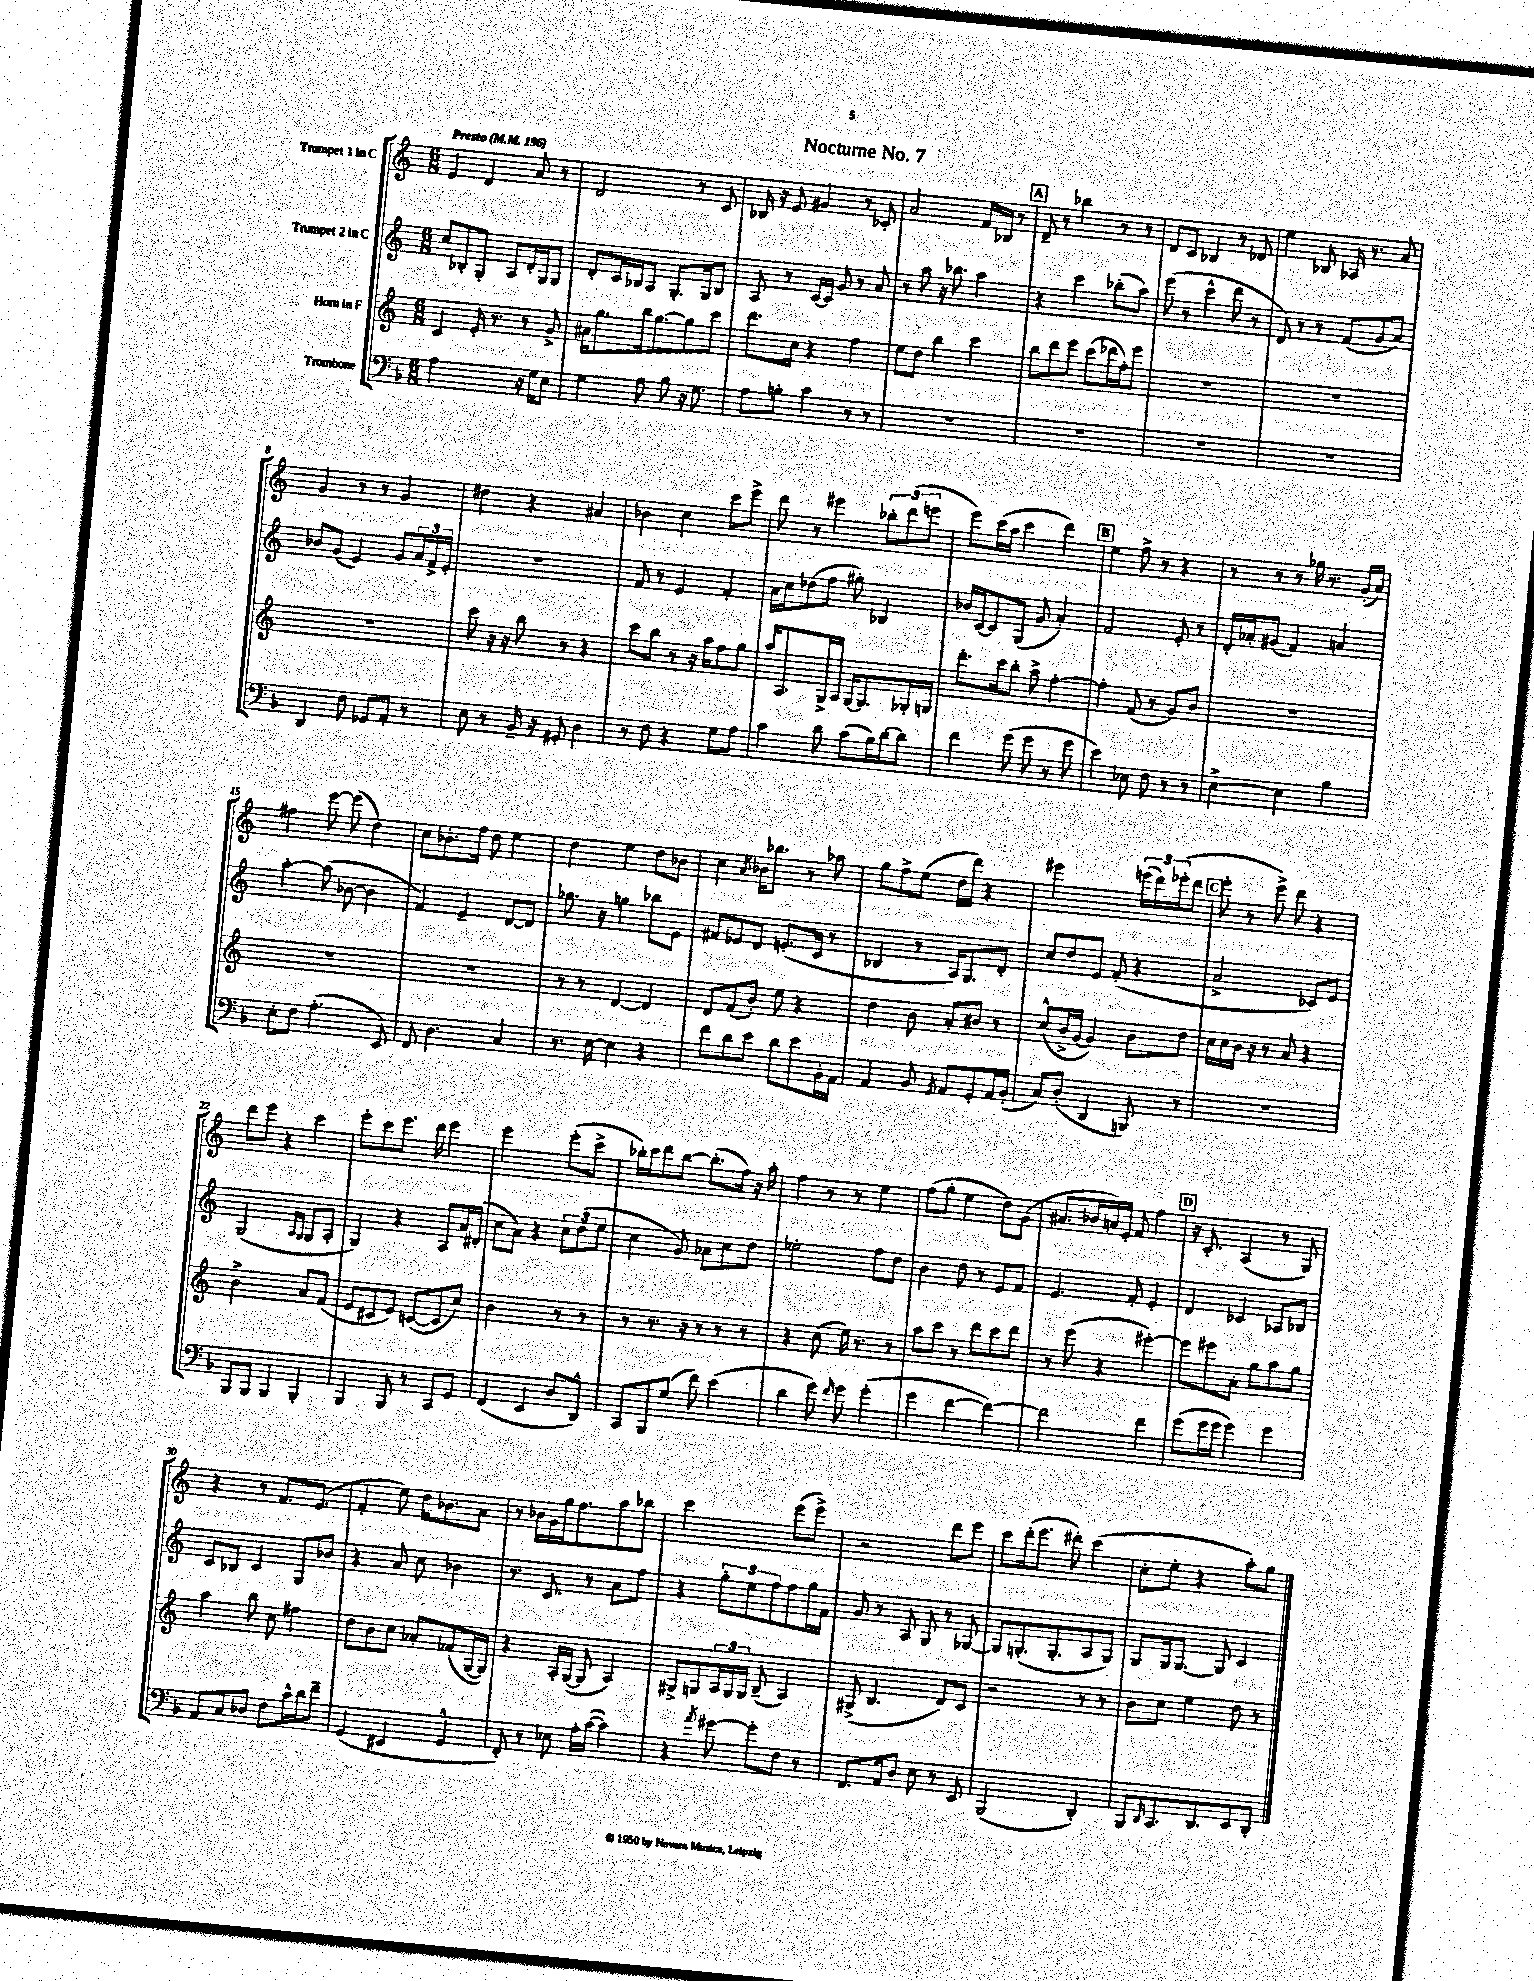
\header { title = "Nocturne No. 7" }
<<
\new StaffGroup <<
\new Staff = "s0" \with { instrumentName = "Trumpet 1 in C" } {
    \clef treble \key c \major \numericTimeSignature \time 6/8 \tempo "Presto" 4 = 196
    e'4 d'4 a'8 r8 |
    d'2 r8 c'8 |
    bes16 r16 e'8 gis'4 r8 ces'8-. |
    a'2 f'16 bes16 r8 |
    \mark \markup { \box "A" } d'8-- r8 bes''4 r8 r8 |
    d'8 c'8 bes4 r8 des'8 |
    e''4 bes8 aes16 r8. a'8 |
    g'4 r8 r8 g'4 |
    dis''4 r4 ais'4 |
    bes'4 c''4 c'''8 e'''8-> |
    d'''8 r8 eis'''4 \tuplet 3/2 { bes''8-. d'''8( e'''8 } |
    e'''8) c'''16( a''16 c'''4 d'''4) |
    \mark \markup { \box "B" } e''4 f''8-> r8 r4 |
    r8 r8 r8 ges''16 r8. g'16-.( a'16) |
    fis''4 e'''8~ e'''8( d''4) |
    c''8 bes'8.-. f''16 d''8 e''4 |
    d''4 e''4 d''8 bes'8 |
    c''4 \acciaccatura { a'8 } bes'16 bes''8. r8 aes''8 |
    g''8 f''8-> e''8( d''16 d'''16) r4 |
    eis'''2 \tuplet 3/2 { e'''16( d'''16) ees'''16-.( } d'''8 |
    \mark \markup { \box "C" } e'''8-. r8 e'''8->) d'''8 r4 |
    d'''8 e'''8 r4 c'''4 |
    e'''8-. c'''8 e'''8. d'''16 e'''4 |
    e'''2 e'''8-.( c'''8-> |
    bes''16-.) c'''16 d'''8 bes''8~ bes''8.-.( f''16) r16 a''16-. |
    f''4 r8 r8 e''4 |
    f''8( g''8-. e''4 d''8) g'8( |
    ais'8. bes'16 a'16) e'16-. f'8 f''4 |
    \mark \markup { \box "D" } r16 c'8.-. a4( r8 g8) |
    r4 r8 f'8. e'8.( |
    f'4-. e''8) d''16 bes'8. a'8 |
    r8 bes'16 g'16 g''16 f''8. a''8 bes''8 |
    c'''2 e'''8( e'''8->) |
    r2 d'''8 e'''8 |
    c'''8 d'''16-.( e'''8. dis'''8-.) c'''4( |
    c''8-. e''8-. r4 a''8-.) g''8 \bar "|." |
}
\new Staff = "s1" \with { instrumentName = "Trumpet 2 in C" } {
    \clef treble \key c \major \numericTimeSignature \time 6/8
    c''8 bes8-. g8-. a8 d'16-. g16 g8 |
    d'8-. c'16 bes16 a8 g8.-. g16 bes8 |
    a8 r8 c'16~ c'16 g'8 r8 a'8 |
    r8 a''8 r16 bes''8. a''4 |
    \mark \markup { \box "A" } r4 c'''4 bes''8-.( a''8) |
    e'''8( r8 c'''4-^ d'''8 r8 |
    d'8) r8 r8 f'8( g'8 a'8) |
    bes'8 g'8( e'4) g'8 \tuplet 3/2 { a'16 f'16-> e'16-. } |
    R2. |
    f'8 r8 e'4 f'4-. |
    a'16 c''16 des''8( f''8 gis''8-.) bes4 |
    bes'16 c'16~ c'8 g8( g'8 a'4-.) |
    \mark \markup { \box "B" } f'2 e'8-. r8 |
    d'16-. aes'16-. gis'8( f'4) a'4 |
    a''4~-. a''8( bes'8~ bes'4 |
    f'4) e'4-- d'8~ d'8 |
    ges''8. r16 g''4 bes''8 e'8 |
    fis'8 ees'8 d'8 e'8.-.( c'16 r8 |
    bes4 r8 a16) g8. d'8-. |
    c''8 d''8 e'8 f'8-.( r4 |
    \mark \markup { \box "C" } a'2-> ces'8) e'8 |
    g2( \grace { a16 g16 } g8 a8-. |
    g4) r4 a8 a'16 dis'16-.( |
    c''8 a'8) r4 \tuplet 3/2 { c''8 d''8( e''8 } |
    c''4 g'8) aes'8 c''8 d''8 |
    ees''2-. f''8 d''8 |
    b'4 d''8 r8 e'8 f'8 |
    e'4. f'8-. e'4-. |
    \mark \markup { \box "D" } d'4 ces'4 aes8 bes8 |
    c'8 bes8 c'4 g8 bes'8 |
    r4 a'8 c''8 bes'4 |
    r8. c'8. r8 a'8 f''8 |
    r4 \tuplet 3/2 { g''8-. e''8 f''8 } f''8 g''16 f'16 |
    g'8 r8 a8 g8 r8 ges8~ |
    ges8 g8.-.( g8.-. a8 g8) |
    g8 g16 g8.~ g8 c'4 \bar "|." |
}
\new Staff = "s2" \with { instrumentName = "Horn in F" } {
    \clef treble \key c \major \numericTimeSignature \time 6/8
    c'4 e'16-. r8. r8 g'8-> |
    ais'16 g''8. b''16 g''8.~ g''8 c'''8 |
    d'''8. c''16 r4 f''4 |
    e''8 d''8 b''4 c'''4 |
    \mark \markup { \box "A" } b''8 d'''8 e'''8 c'''8( des'''16 f''16-.) e'''8 |
    R2. |
    R2. |
    R2. |
    c'''8 r16 r16 b''8 r8 r4 |
    c'''8 b''8 r8 r16 a''16 f''8 g''8 |
    a''16 a8. g16-> a16 g16~ g8. ges16-. g16 |
    d'''8.-. c'''16 b''8-. a''8-> f''4~-. |
    \mark \markup { \box "B" } f''4-. f'8( r8 g'8) b'8 |
    R2. |
    R2. |
    R2. |
    r8 r8 d'4~ d'4 |
    d'8 f'8( b'8-.) e''8 r4 |
    d''4 b'8 a'8-. bis'8 r8 |
    c''8-^( b'16-> g'16~ g'4) b'8 d''8 |
    \mark \markup { \box "C" } c''16 c''16 b'16 r16 r8 a'8 r4 |
    b'2-> a'8 f'8( |
    e'8 cis'8 e'8) c'8~( c'8 c''8) |
    b'2 r8 r8 |
    r8 r8. r16 r8 r8 r8 |
    r4 c''8( e''16) r8. r8 |
    a''8 c'''8 r8 d'''8 c'''8 d'''8 |
    r8 e'''8( r4 eis'''4~-.) |
    \mark \markup { \box "D" } eis'''8 eis'''8 a'8-. g''8 a''8 g''8 |
    a''4 b''8 c''8 fis''4 |
    d''8 b'8 c''8 aes'8-. fes'8( g16~ g16) |
    r4 a16-. g16~( g8 a4) |
    gis8-> g8 \tuplet 3/2 { a16 g16 g16 } b8--( a4) |
    gis8->( b4. d'8) c'8 |
    r2 r8 r8 |
    b'8 c''8 e''4 d''8 r8 \bar "|." |
}
\new Staff = "s3" \with { instrumentName = "Trombone" } {
    \clef bass \key f \major \numericTimeSignature \time 6/8
    a2 r16 g16 e8 |
    g4 a8 bes8 r16 g8. |
    a8 b8-. c'4 r8 r8 |
    R2. |
    \mark \markup { \box "A" } R2. |
    R2. |
    R2. |
    d,4 f8 ges,8 a,8-. r8 |
    e8 r8 bes,16-- r16 gis,8-. d4 |
    r8 f8 r4 g8 a8 |
    c'4 d'8 c'8( bes16) d'16~ d'8 |
    f'4 g'8( g'8 r8 g'8 |
    \mark \markup { \box "B" } e'4) ees8 f8 r8 r8 |
    e4~-> e4 bes4 |
    e8-. f8 a4.-.( e,8) |
    f,8 d4. c4 |
    r8. e16~ e4 r4 |
    f'8 d'8 e'8 d'8 e'8 bes,16-. a,16 |
    a,4 bes,8 \acciaccatura { g,8 } a,8 g,8-. a,16 bes,16-.( |
    c8) d8-.( d,4 b,,8) r8 |
    \mark \markup { \box "C" } R2. |
    bes,,8 bes,,8 bes,,4 bes,,4-. |
    bes,,4 bes,,8 r8 c,8 g,8 |
    f,4( e,4 d8 d,8-^) |
    c,8 bes,,8 g8( f'8) e'4( |
    d'4 g'8) \grace { f'16 } g'8 g'4-.( |
    g'4 f'4~ f'4~) |
    f'2 f'4 |
    \mark \markup { \box "D" } g'8( g'16 g'16 g'4) g'4 |
    a,8 c8 des8 f8 c'16-^ d'16 f'8-- |
    g,4( eis,4 g,4-^ |
    f,8-.) r8 ees8 a16-. c'16~( c'4) |
    r4 \acciaccatura { a'8 } gis'8~ gis'8-. f8 r8 |
    f,8. a,16 d8 e8 r8 e,8 |
    bes,,2( d,4-.) |
    bes,,8 \grace { d,16 } c,8. d,8. e,8 d,8-. \bar "|." |
}
>>
>>
